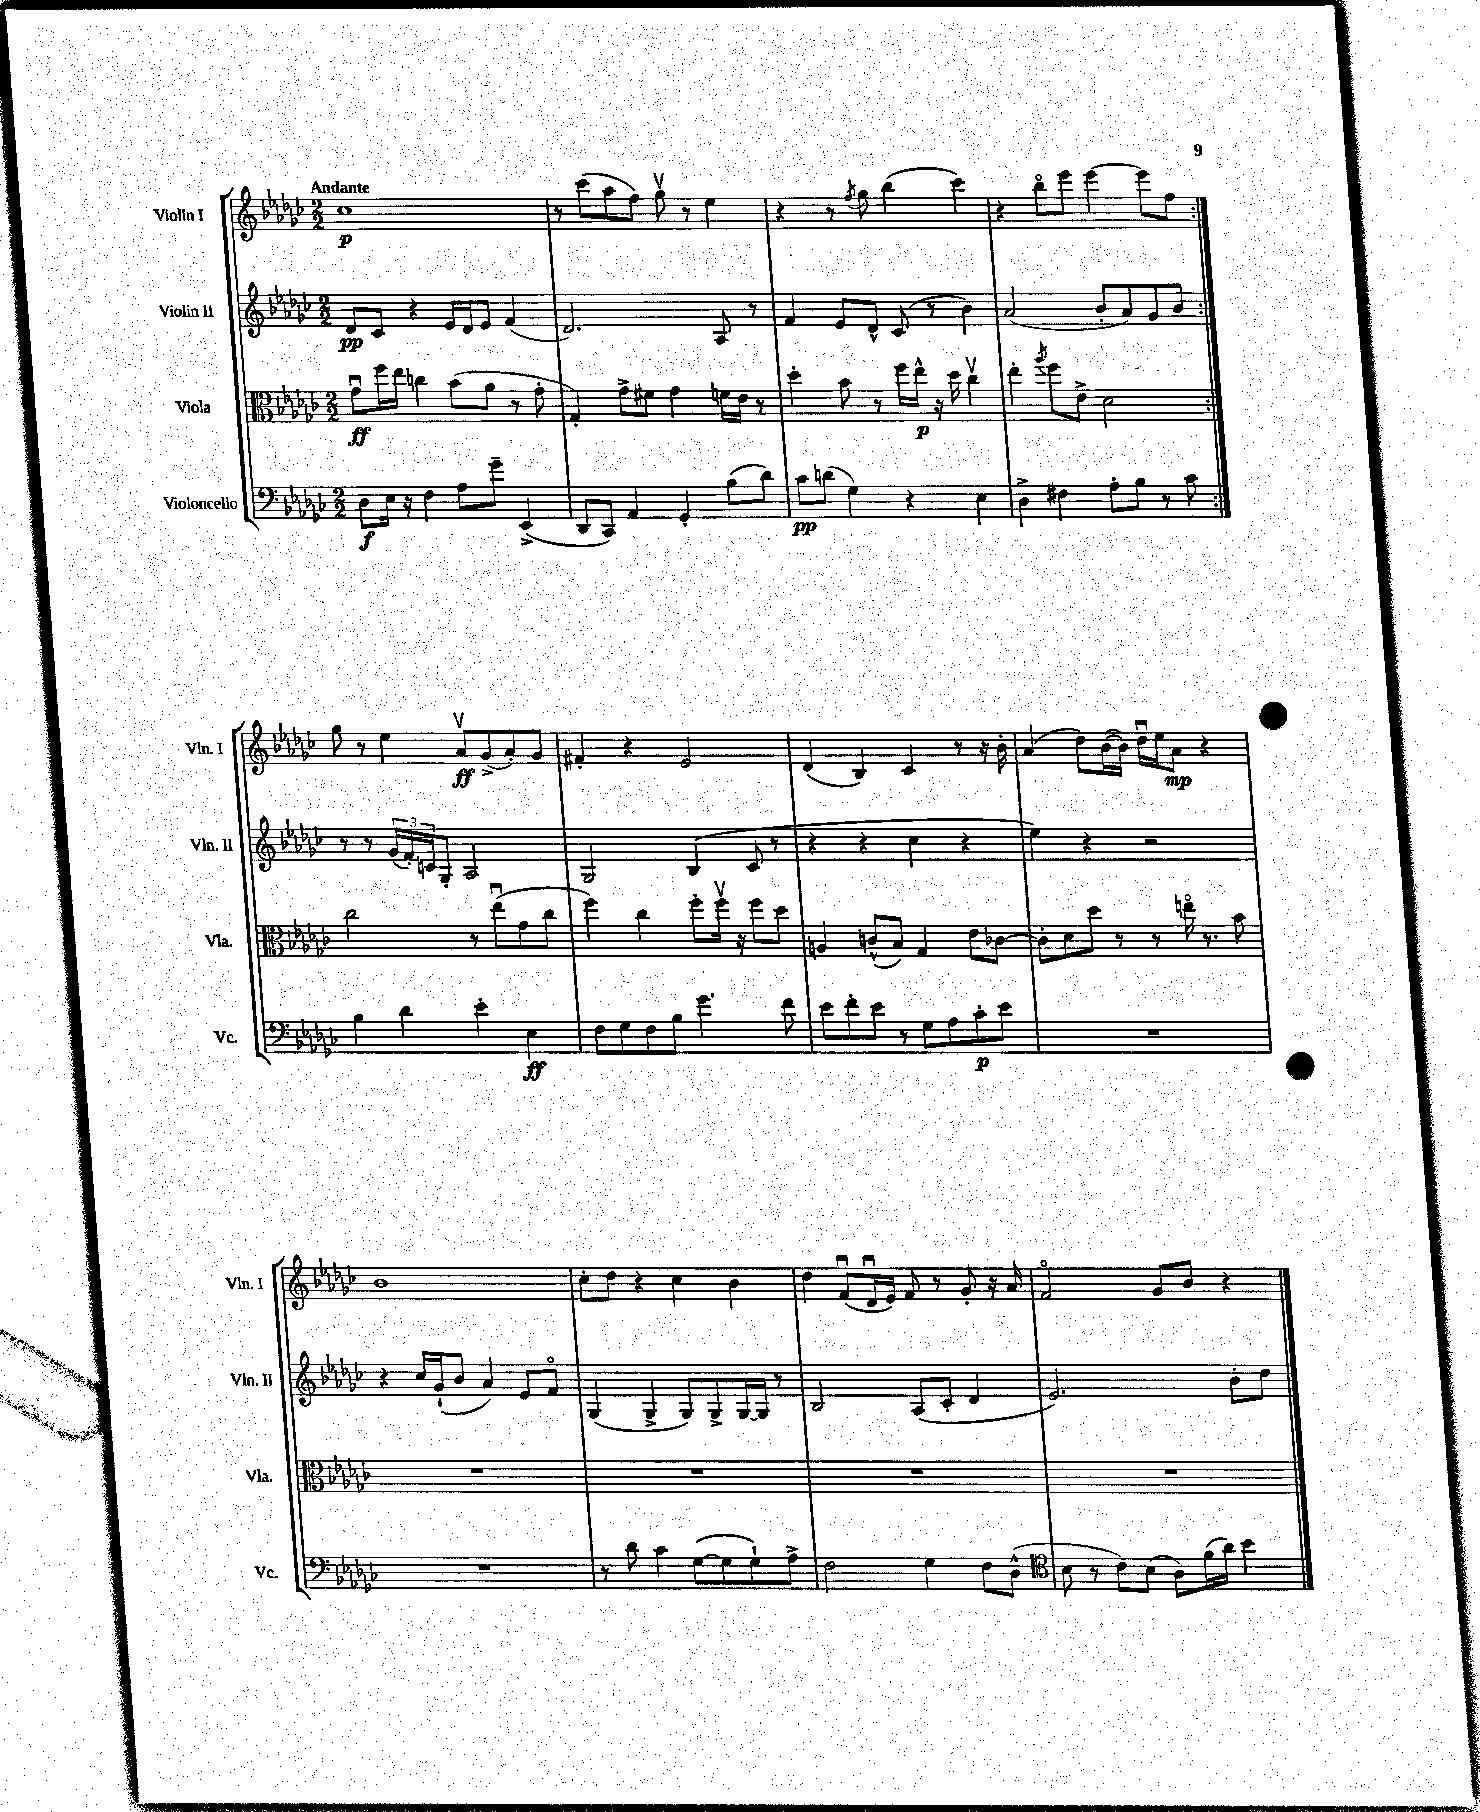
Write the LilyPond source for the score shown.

<<
\new StaffGroup <<
\new Staff = "s0" \with { instrumentName = "Violin I" shortInstrumentName = "Vln. I" } {
    \clef treble \key ges \major \numericTimeSignature \time 2/2 \tempo "Andante"
    \repeat volta 2 { ces''1\p |
    r8 ces'''8( aes''8 f''8) ges''8\upbow r8 ees''4 |
    r4 r8 \acciaccatura { f''8 } ges''8 bes''4( ces'''4) |
    r4 bes''8\flageolet ees'''8 ees'''4~ ees'''8 f''8 | }
    ges''8 r8 ees''4 aes'8\upbow\ff ges'8->( aes'8-.) ges'8 |
    fis'4-. r4 ees'2 |
    des'4( bes4) ces'4 r8 r16 bes'16-. |
    aes'4( des''8) bes'16~( bes'16) des''16\downbow ees''16 aes'8\mp r4 |
    bes'1 |
    ces''8-. des''8 r4 ces''4 bes'4 |
    des''4 f'8\downbow( des'16\downbow ees'16) f'8 r8 ges'8-. r16 aes'16 |
    f'2\flageolet ges'8 bes'8 r4 \bar "|." |
}
\new Staff = "s1" \with { instrumentName = "Violin II" shortInstrumentName = "Vln. II" } {
    \clef treble \key ges \major \numericTimeSignature \time 2/2
    \repeat volta 2 { des'8\pp ces'8 r4 ees'16 des'16 ees'8 f'4( |
    des'2.) aes8 r8 |
    f'4 ees'8 des'8-^ ces'8( r8 bes'4) |
    aes'2( bes'8-. aes'8) ges'8 bes'8 | }
    r8 r8 \tuplet 3/2 { ges'16( f'16-.) c'16 } ges8-. aes2 |
    ges2 bes4( ces'8 r8 |
    r4 r4 ces''4 r4 |
    ees''4) r4 r2 |
    r4 ces''16 ges'16-!( bes'8 aes'4) ees'8 f'8\flageolet |
    ges4( ges4-> ges8) ges8-> ges16~ ges16 r8 |
    bes2 aes8( ces'8-. des'4 |
    ees'2.) bes'8-. des''8 \bar "|." |
}
\new Staff = "s2" \with { instrumentName = "Viola" shortInstrumentName = "Vla." } {
    \clef alto \key ges \major \numericTimeSignature \time 2/2
    \repeat volta 2 { ges'8\downbow\ff f''16 ees''16 c''4 bes'8( aes'8 r8 ges'8-. |
    ges4-.) ges'8-> fis'8 ges'4 f'16 ees'16 r8 |
    des''4-. bes'8 r8 f''16 ees''16-^\p r16 des''16 ces''4\upbow |
    ees''4-. \acciaccatura { aes''8 } f''8 ees'8-> des'2 | }
    ces''2 r8 ees''8\downbow( ges'8 ces''8 |
    f''4) ces''4 f''8-. f''16\upbow r16 f''8 des''8 |
    a4 c'8-^( bes8) ges4 ees'8 ces'8~ |
    ces'8-. des'8 des''8 r8 r8 e''16\flageolet r8. bes'8 |
    R1 |
    R1 |
    R1 |
    R1 \bar "|." |
}
\new Staff = "s3" \with { instrumentName = "Violoncello" shortInstrumentName = "Vc." } {
    \clef bass \key ges \major \numericTimeSignature \time 2/2
    \repeat volta 2 { des8\f ees16 r16 f4 aes8 ges'8-- ees,4->( |
    des,8 ces,8) aes,4 ges,4-. bes8( des'8) |
    ces'8\pp d'8( ges4) r4 ees4 |
    des4-> fis4 aes8-. bes8 r8 ces'8 | }
    bes4 des'4 ees'4-. ees4\ff |
    f8 ges8 f8 bes8 ges'4. f'8 |
    ees'8 f'8-. ees'8 r8 ges8 aes8 ces'8-.\p ees'8 |
    R1 |
    R1 |
    r8 des'8 ces'4 ges8~( ges8 ges8-!) aes8-> |
    f2 ges4 f8 des8-^( |
    \clef tenor bes8 r8 ces'8) bes8( aes8) f'16( aes'16) bes'4 \bar "|." |
}
>>
>>
\layout { \context { \Score \remove "Bar_number_engraver" } }
